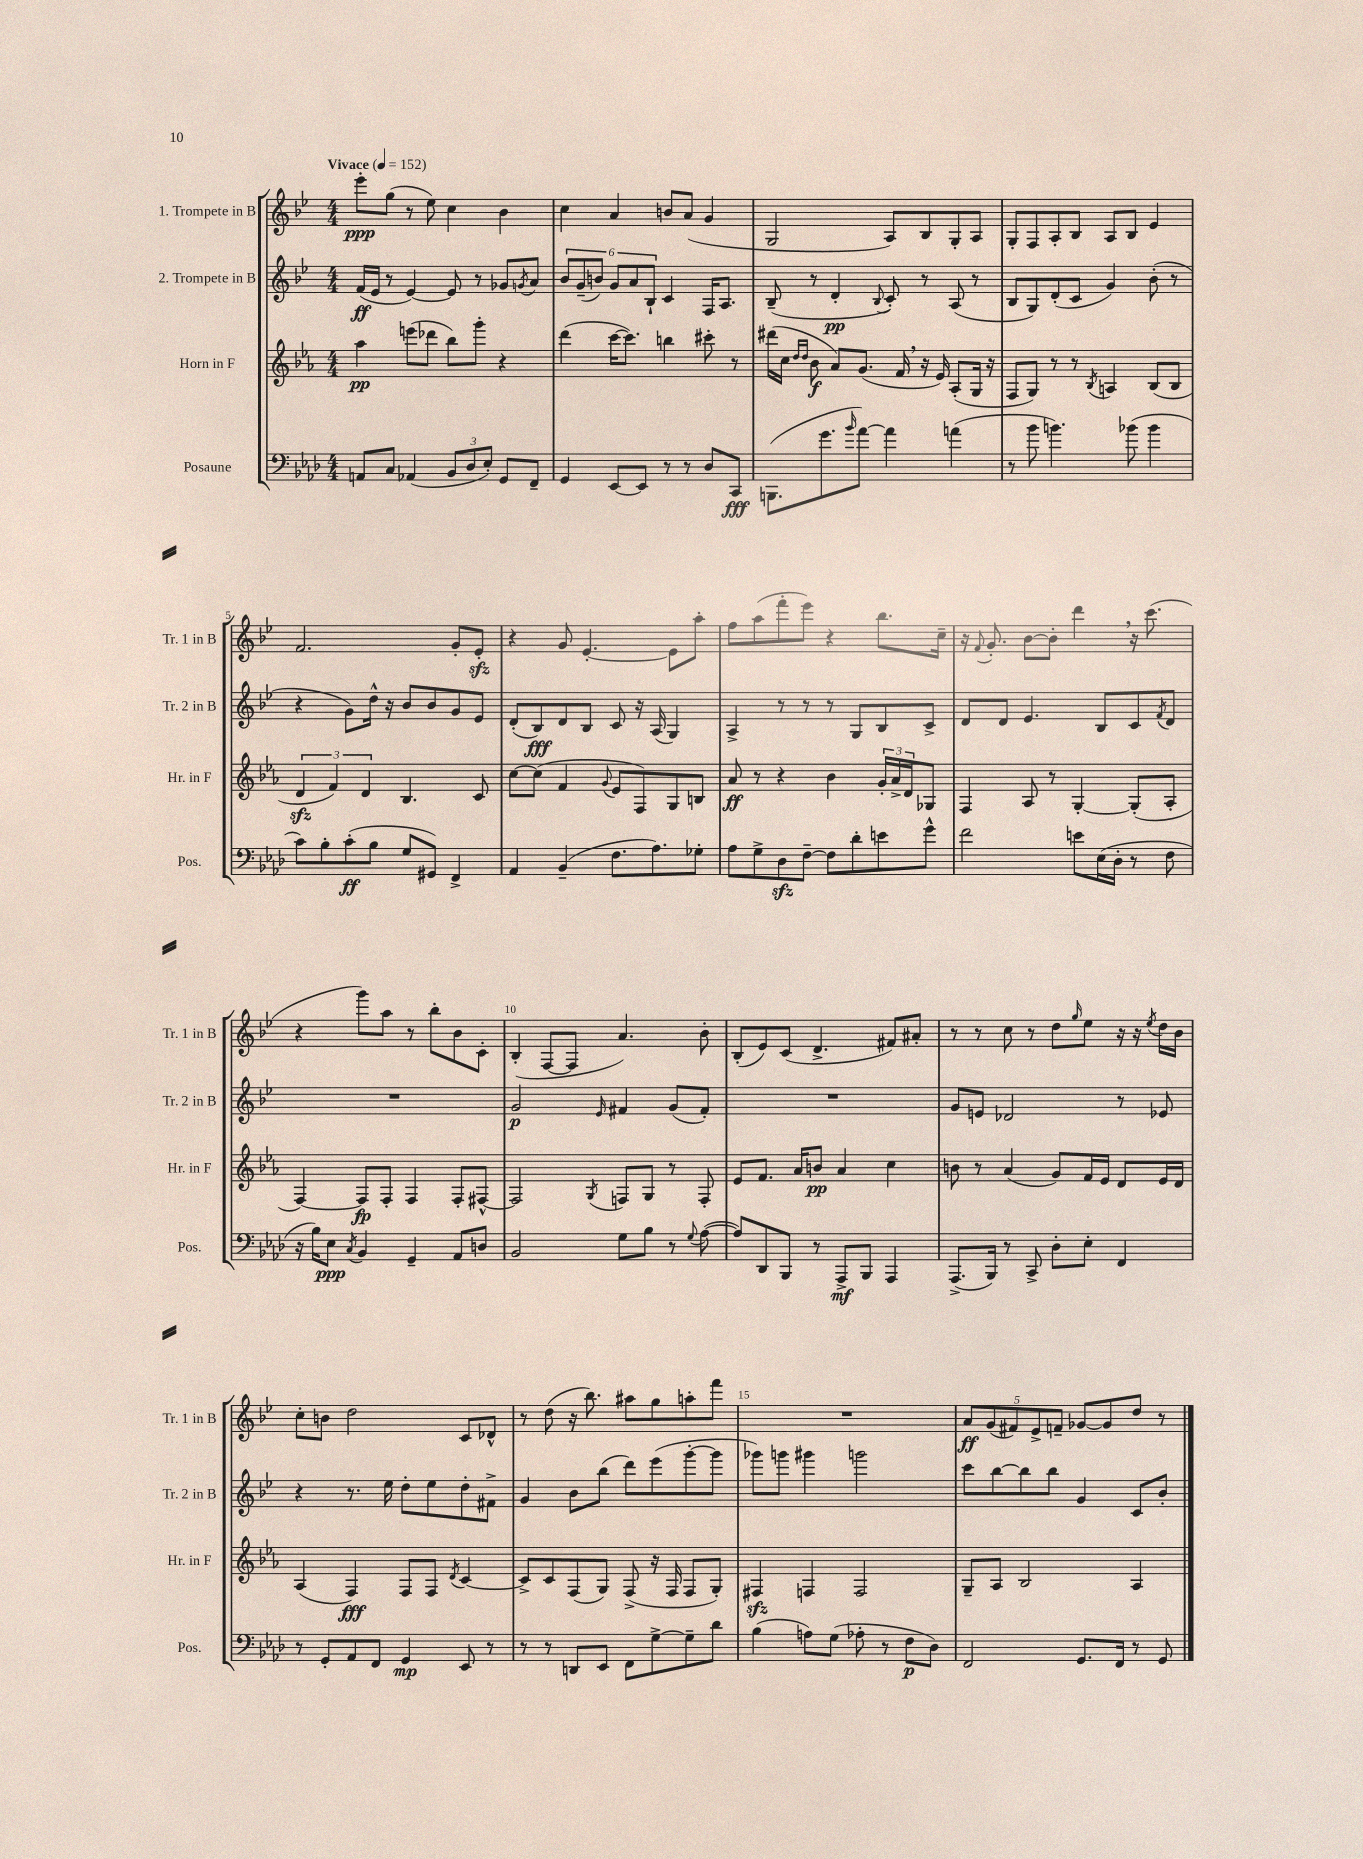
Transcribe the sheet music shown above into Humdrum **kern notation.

**kern	**kern	**kern	**kern
*staff4	*staff3	*staff2	*staff1
*clefF4	*clefG2	*clefG2	*clefG2
*k[b-e-a-d-]	*k[b-e-a-]	*k[b-e-]	*k[b-e-]
*M4/4	*M4/4	*M4/4	*M4/4
*MM152	*MM152	*MM152	*MM152
8AA/L	4aa-\	(16f/LL	8eee-'\L
.	.	16e-/JJ	.
8C/J	.	8r	(8gg\J
(4AA-/	(8eee\L	[4e-/)	8r
.	8ddd-\J	.	8ee-\)
12BB-/L	8bb-\L)	8e-/]	4cc\
12D-/	.	.	.
.	8ggg'\J	8r	.
12E-'/J)	.	.	.
8GG/L	4r	8g-/L	4b-\
.	.	8qg/	.
8FF~/J	.	8a/J	.
=	=	=	=
4GG/	(4ddd\	12b-/L	4cc\
.	.	(12g~/	.
.	.	12b/J)	.
[8EE-/L	[16ccc\LK	12g/L	4a/
.	8.ccc\]J)	.	.
.	.	12a/	.
8EE-/]J	.	.	.
.	.	12B-`/J	.
8r	4bb\	4c/	8b/L
8r	.	.	(8a/J
8D-/L	8ccc#'\	16F/LK	4g/
.	.	8.A/J	.
8CC/J	8r	.	.
=	=	=	=
(8.BBB\L	(16ddd#\LL	(8B-~/	2G/
.	16cc\JJ	.	.
.	16qqdd/LL	.	.
.	16qqdd/JJ	.	.
.	8b-\	8r	.
8.g\	.	.	.
.	8a-/L)	4d'/	.
16qqb-/	.	.	.
[8a-\J)	(8.g/J	.	.
.	.	8qqB-/	.
4a-\]	.	8c'/)	8A/L)
.	16f/	.	.
.	16r	8r	8B-/
.	16e-/)	.	.
(4a\	(8A-'/L	(8A/	8G'/
.	16G/Jk	8r	8A/J
.	16r	.	.
=	=	=	=
8r	8F/L	8B-/L	8G'/L
8b-\	8G/J)	8G/)	8F/
4.b\)	8r	(8d'/	8A'/
.	8r	8c/J	8B-/J
.	8qB-/	.	.
.	4A/	4g/)	8A/L
(8b-\	.	.	8B-/J
4b-\	(8B-/L	(8b-'\	4e-/
.	8B-/J	8r	.
=	=	=	=
8c\L)	6d/	4r	2.f/
8B-'\	.	.	.
.	6f/)	.	.
(8c'\	.	8g\L)	.
.	6d/	.	.
8B-\J	.	16dd^^\Jk	.
.	.	16r	.
8G/L	4.B-/	8b-/L	.
8GG#/J)	.	8b-/	.
4FF^/	.	8g/	8g'/L
.	8c/	8e-/J	8e-'/J
=	=	=	=
4AA-/	[8cc\L	(8d'/L	4r
.	(8cc\]J	8B-/)	.
(4BB-~/	4f/	8d/	8g/
.	.	8B-/J	[4.e-'/
.	8qqg/	.	.
8.F\L	8e-/L	8c/	.
.	8F/)	16r	.
8.A-\)	.	(16A/	.
.	8G/	4G/)	8e-\]L
8G-'\J	8B/J	.	8aa'\J
=	=	=	=
8A-\L	8a-/	4A^/	8ff\L
8G^\	8r	.	(8aa\
8D-\	4r	8r	8fff'\
[8F~\J	.	8r	8eee-\J)
8F\]L	4b-\	8r	4r
8d-'\	.	8G/L	.
8e\	24g'/LL	8B-/	8.bb-\L
.	24a-^/	.	.
.	24d/J	.	.
8g^^\J	8G-/J	8c^/J	.
.	.	.	16cc~\Jk
=	=	=	=
2f\	4F/	8d/L	16r
.	.	.	8qqf/
.	.	.	8.g'/
.	.	8d/J	.
.	8A-/	4.e-/	[8b-\L
.	8r	.	8b-'\]J
8e\L	[4G'/	.	4ddd\
(16E-\L	.	8B-/L	.
16D-'\JJ	.	.	.
8r	(8G'/]L	8c/	16r
.	.	.	(8.ccc\
.	.	8qf/	.
8F\	8A-'/J	8d/J	.
=	=	=	=
16r	[4F/)	1r	4r
16B-\LK)	.	.	.
8E-\J	.	.	.
8qC/	.	.	.
4BB-/	8F/]L	.	8ggg\L)
.	8F'/J	.	8aa\J
4GG~/	4F/	.	8r
.	.	.	8bb-'\L
8AA-/L	8F'/L	.	8b-\
8D/J	[8F#^^/J	.	8c'\J
=	=	=	=
2BB-/	2F#/]	2g/	(4B-'/
.	.	.	[8F/L
.	.	.	8F/]J
.	8qG/	16qqe-/	.
8G\L	8F/L	4f#/	4.a/)
8B-\J	8G/J	.	.
8r	8r	(8g/L	.
8qqG/	.	.	.
([8A-\	8F'/	8f#'/J)	8b-'\
=	=	=	=
8A-/]L)	8e-/L	1r	(8B-'/L
8DD-/	8.f/J	.	8e-/)
8BBB-/J	.	.	(8c/J
.	16a-/LK	.	.
8r	8b/J	.	4.d^/
8AAA-^/L	4a-/	.	.
8BBB-/J	.	.	.
4AAA-/	4cc\	.	8f#/L)
.	.	.	8a#'/J
=	=	=	=
(8.AAA-^/L	8b\	8g/L	8r
.	8r	8e/J	8r
16BBB-/Jk)	.	.	.
8r	(4a-/	2d-/	8cc\
8CC^/	.	.	8r
8D-'\L	8g/L)	.	8dd\L
.	.	.	16qqgg/
8E-'\J	16f/L	.	8ee-\J
.	16e-/JJ	.	.
4FF/	8d/L	8r	16r
.	.	.	16r
.	.	.	8qee-/
.	16e-/L	8e-/	16dd\LL
.	16d/JJ	.	16b-\JJ
=	=	=	=
8r	(4A-/	4r	8cc'\L
8GG'/L	.	.	8b\J
8AA-/	4F/)	8.r	2dd\
8FF/J	.	.	.
.	.	16ee-\	.
4GG/	8F/L	8dd'\L	.
.	8F/J	8ee-\	.
.	8qd/	.	.
8EE-/	[4c/	8dd'\	8c/L
8r	.	8f#^\J	8d-^^/J
=	=	=	=
8r	8c^/]L	4g/	8r
8r	8c/	.	(8dd\
8DD/L	(8F/	8b-\L	16r
.	.	.	8.bb-\)
8EE-/J	8G/J)	(8bb-\J	.
8FF\L	(8F^/	8ddd\L)	8aa#\L
[8G^\	16r	(8eee-\	8gg\
.	16F/	.	.
8G~\]	8F/L	[8ggg'\	8aa'\
8d-\J	8G'/J)	8ggg\]J	8fff\J
=	=	=	=
(4B-\	4F#/	8ggg-\L)	1r
.	.	8ggg\J	.
8A\L)	4F/	4ggg#\	.
(8G\J	.	.	.
8A-'\	2F/	2ggg\	.
8r	.	.	.
8F\L	.	.	.
8D-\J)	.	.	.
=	=	=	=
2FF/	8G~/L	8ccc\L	10a/L
.	.	.	(10g/
.	8A-/J	[8bb-\	.
.	.	.	10f#/)
.	2B-/	8bb-\]	.
.	.	.	10e-^/
.	.	8bb-\J	.
.	.	.	10f~/J
8.GG/L	.	4g/	[8g-/L
.	.	.	8g-/]
16FF/Jk	.	.	.
8r	4A-/	8c/L	8dd/J
8GG/	.	8b-'/J	8r
==	==	==	==
*-	*-	*-	*-
